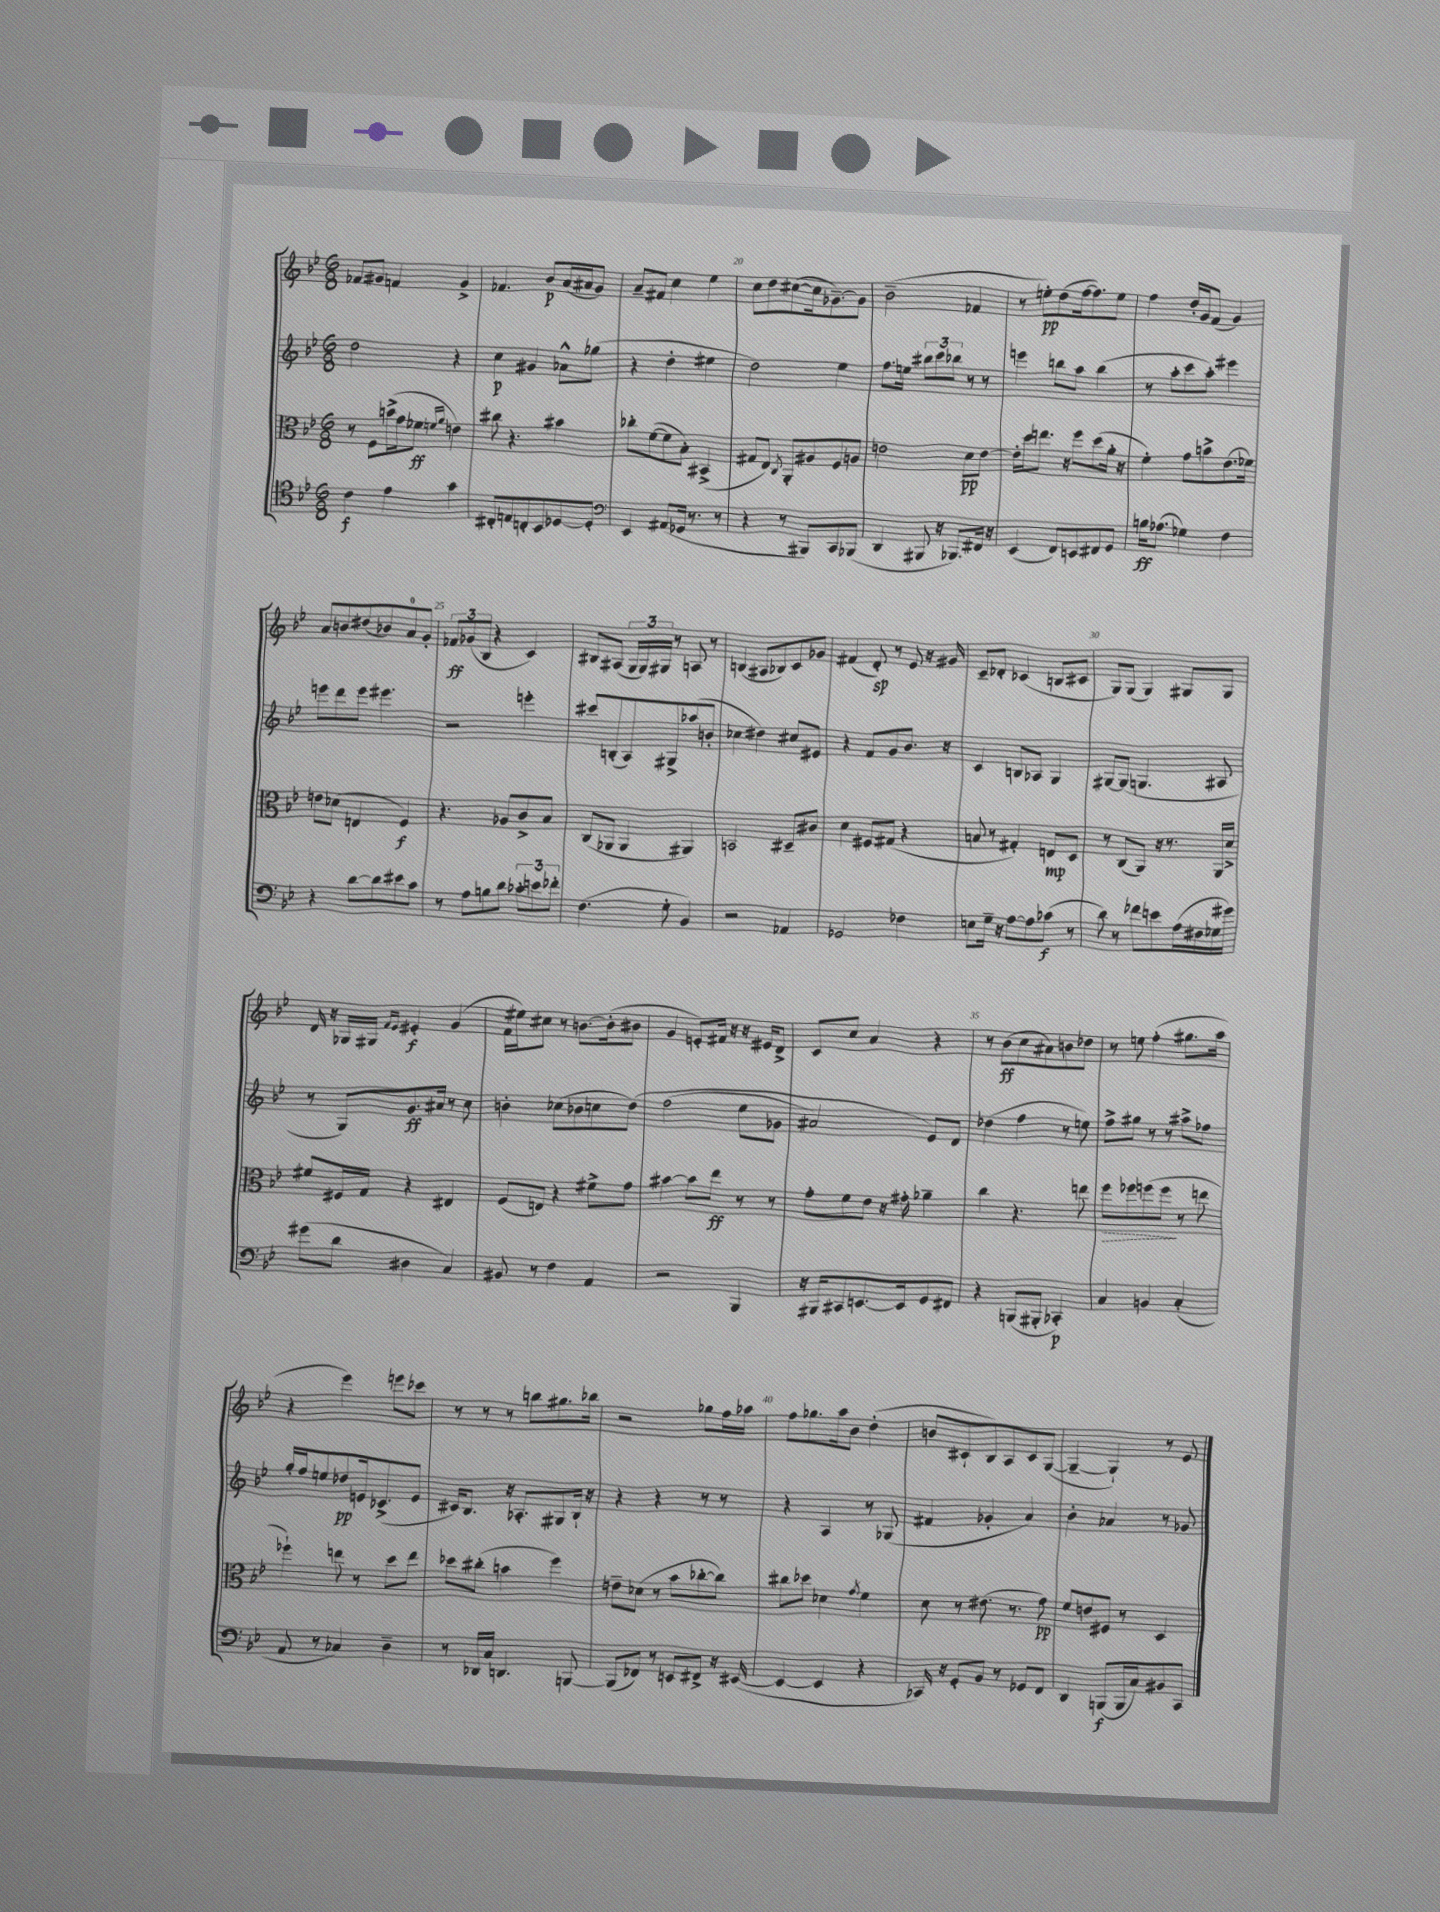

**kern	**dynam	**kern	**dynam	**kern	**dynam	**kern	**dynam
*part4	*part4	*part3	*part3	*part2	*part2	*part1	*part1
*staff4	*staff4	*staff3	*staff3	*staff2	*staff2	*staff1	*staff1
*clefC4	*	*clefC3	*	*clefG2	*	*clefG2	*
*k[b-e-]	*	*k[b-e-]	*	*k[b-e-]	*	*k[b-e-]	*
*M6/8	*	*M6/8	*	*M6/8	*	*M6/8	*
=17	=17	=17	=17	=17	=17	=17	=17
4c\	f	8r	.	2dd\	.	8f-X/L	.
.	.	8F\L	.	.	.	8g#X/J	.
4e-\	.	(16bn^\L	.	.	.	4fn/	.
.	.	16g\J	.	.	.	.	.
.	.	8f-X\J	ff	.	.	.	.
.	.	16qqfn/LL	.	.	.	.	.
.	.	16qqa/JJ	.	.	.	.	.
4g\	.	4en\)	.	4r	.	4g#^/	.
=18	=18	=18	=18	=18	=18	=18	=18
8C#X'/L	.	8cc#X\	.	4cc\	p	4.f-X/	.
8En/	.	4.r	.	.	.	.	.
8Cn'/	.	.	.	4g#X/	.	.	.
8BB-/	.	.	.	.	.	8b-/L	p
[8D-X/	.	4b#X\	.	8a-X^^\L	.	(16a/L	.
.	.	.	.	.	.	16a#X/J	.
8D-'/J]	.	.	.	(8gg-X\J	.	8g/J)	.
=19	=19	=19	=19	=19	=19	=19	=19
*clefF4	*	*	*	*	*	*	*
4EE-/	.	8cc-X'\L	.	4r	.	8a~/L	.
.	.	([8f\	.	.	.	8f#X/J	.
(8AA#X/L	.	8f\]	.	4dd'\	.	4cc\	.
16GG-X/Jk	.	8B-'\J)	.	.	.	.	.
8.r	.	.	.	.	.	.	.
.	.	(4BB#X^/	.	4ee#X\	.	4ee-\	.
8r	.	.	.	.	.	.	.
=20	=20	=20	=20	=20	=20	=20	=20
4r	.	8G#X/L	.	2dd\)	.	8cc\L	.
.	.	8E-/J)	.	.	.	8dd\	.
.	.	8qC/	.	.	.	.	.
8r	.	8AA'/L	.	.	.	([8cc#X\	.
8BBB#X/L)	.	8A#X/	.	.	.	16cc#\k]	.
.	.	.	.	.	.	[8.g-X~\)	.
8CC/	.	8F/	.	4ee-\	.	.	.
(8BBB-X/J	.	8An/J	.	.	.	8g-\J]	.
=21	=21	=21	=21	=21	=21	=21	=21
4DD/	.	2en\	.	8.ff\L	.	(2b-~\	.
.	.	.	.	16een\Jk	.	.	.
8BBB#X/	.	.	.	12bb#X\L	.	.	.
.	.	.	.	12ccc\	.	.	.
16r	.	.	.	.	.	.	.
.	.	.	.	12bb-X\J	.	.	.
8.BBB-X/L)	.	.	.	.	.	.	.
.	.	8d\L	pp	8r	.	4f-X/	.
16FF#X/Jk	.	[8e\J	.	8r	.	.	.
16r	.	.	.	.	.	.	.
=22	=22	=22	=22	=22	=22	=22	=22
(4EE-/	.	16e'\LL]	.	4eeen\	.	8r	.
.	.	16dd\J	.	.	.	.	.
.	.	8.een\J	.	.	.	8een'\L)	pp
8FF/L)	.	.	.	8bbn\L	.	(8dd\	.
.	.	16r	.	.	.	.	.
8EEn/	.	8ff\L	.	8aa\J	.	[16ff\k	.
.	.	.	.	.	.	8.ff\])	.
8FF#X/	.	(8dd\	.	(4bb\	.	.	.
8GG/J	.	16a'\Jk	.	.	.	8ee\J	.
.	.	16r	.	.	.	.	.
=23	=23	=23	=23	=23	=23	=23	=23
16Bn\KL	ff	4f'\)	.	8r	.	4ff\	.
(8.A-X\J	.	.	.	.	.	.	.
.	.	.	.	8aa'\L	.	.	.
4G-X\)	.	8g\L	.	8ccc\	.	16dd'/LL	.
.	.	.	.	.	.	16g/J	.
.	.	8bn^\	.	8aa'\J)	.	(8f/J	.
4F\	.	(8.e-\	.	4eee#X\	.	4g/)	.
.	.	16f-X\Jk)	.	.	.	.	.
!!LO:LB:g=z
=24	=24	=24	=24	=24	=24	=24	=24
4r	.	8en\L	.	8eeen\L	.	8a/L	.
.	.	(8d-X\J	.	8ddd\	.	8bn/	.
[8d\L	.	4En/	.	8eee\J	.	(8dd#X/	.
8d\]	.	.	.	4.eee#X\	.	8b-X/)	.
8e#X\	.	4F/)	f	.	.	8a/	.
8c\J	.	.	.	.	.	8g'/J	.
=25	=25	=25	=25	=25	=25	=25	=25
8r	.	4.r	.	2r	.	12f-X/L	ff
.	.	.	.	.	.	(12g-X/	.
8A\L	.	.	.	.	.	.	.
.	.	.	.	.	.	12B-/J	.
8Bn\	.	.	.	.	.	4r	.
8d\J	.	8A-X/L	.	.	.	.	.
12c-X'\L	.	8c^/	.	4eeen'\	.	4c/)	.
12en\	.	.	.	.	.	.	.
.	.	8B-/J	.	.	.	.	.
12f-X'\J	.	.	.	.	.	.	.
=26	=26	=26	=26	=26	=26	=26	=26
(4.F\	.	(8C/L	.	8ccc#X/L	.	8B#X/L	.
.	.	8AA-X/J	.	(8Bn'/	.	(8A#X/J	.
.	.	4AA-/	.	8A/)	.	24G/LL	.
.	.	.	.	.	.	24G/)	.
.	.	.	.	.	.	24G#X/JJ	.
8G'\	.	.	.	8G#X^/	.	8r	.
4BB-/)	.	4AA#X/)	.	(8aa-X/	.	8An/	.
.	.	.	.	8bn'/J	.	8r	.
=27	=27	=27	=27	=27	=27	=27	=27
2r	.	2BBn/	.	4cc-X\	.	(4Bn/	.
.	.	.	.	4dd#X\)	.	8A#X/L	.
.	.	.	.	.	.	8B-X/)	.
4AA-X/	.	8D#X~/L	.	8cc#X/L	.	8c/	.
.	.	8c#X/J	.	8e#X/J	.	8g-X/J	.
=28	=28	=28	=28	=28	=28	=28	=28
2GG-X/	.	4d\	.	4r	.	(4f#X/	.
.	.	8F#X/L	.	8f/L	.	8d'/)	sp
.	.	(8G#X/J	.	8g/	.	8r	.
4F-X\	.	4r	.	8.b-/J	.	8e-/	.
.	.	.	.	.	.	16r	.
.	.	.	.	16r	.	16g#X/	.
=29	=29	=29	=29	=29	=29	=29	=29
8En\L	.	8Bn/	.	4c/	.	8c~/L	.
16G~\Jk	.	8r	.	.	.	8d-X'/J	.
16r	.	.	.	.	.	.	.
[8A\L	.	4G#X'/)	.	8Bn/L	.	(4c-X/	.
8A\]	.	.	.	8A-X/J	.	.	.
(8c-X\J	f	8En/L	mp	4G/	.	8Bn/L	.
8r	.	8D/J	.	.	.	8c#X/J	.
=30	=30	=30	=30	=30	=30	=30	=30
8d\)	.	8r	.	[8G#X/L	.	8G/L)	.
8r	.	(8C/L	.	(8G#/J]	.	(8G/J	.
8f-X\L	.	8AA/J)	.	4.Gn/	.	4G/)	.
8en\	.	16r	.	.	.	.	.
.	.	8.r	.	.	.	.	.
(16A\L	.	.	.	.	.	8G#X/L	.
16F#X\	.	.	.	.	.	.	.
16G-X\	.	16AA/LL	.	8A#X/	.	8G#/J	.
16g#X\JJ)	.	16d^/JJ	.	.	.	.	.
!!LO:LB:g=z
=31	=31	=31	=31	=31	=31	=31	=31
(8g#X\L	.	8f#X/L	.	8r	.	16d/	.
.	.	.	.	.	.	16r	.
8d\J	.	16F#X/L	.	8G/L)	.	16G-X/LL	.
.	.	16G/JJ	.	.	.	16G#X/JJ	.
.	.	.	.	.	.	16qqf/LL	.
.	.	.	.	.	.	16qqe-/JJ	.
4D#X\	.	4r	.	8.g/	ff	4e#X'/	f
.	.	.	.	16a#X/Jk	.	.	.
4C/)	.	4E#X/	.	8r	.	(4g/	.
.	.	.	.	8cc\	.	.	.
=32	=32	=32	=32	=32	=32	=32	=32
8BB#X/	.	(8F/L	.	4bn'\	.	16f\LL	.
.	.	.	.	.	.	16ee#X\J)	.
8r	.	8En/J)	.	.	.	8cc#X\J	.
4F\	.	4r	.	(8cc-X\L	.	8r	.
.	.	.	.	8b-X\	.	[8.bn\L	.
4AA/	.	8f#X^\L	.	8ccn\	.	.	.
.	.	.	.	.	.	(16b'\k]	.
.	.	8g\J	.	(8dd\J)	.	8b#X\J	.
=33	=33	=33	=33	=33	=33	=33	=33
2r	.	[4b#X\	.	(2ff\	.	4g/	.
.	.	8b#\L]	.	.	.	8en'/L)	.
.	.	8ee-\J	ff	.	.	16f#X/Jk	.
.	.	.	.	.	.	16r	.
4BBB-/	.	8r	.	8ee-\L	.	16r	.
.	.	.	.	.	.	16e#X/KL	.
.	.	8r	.	8g-X\J	.	8d^/J	.
=34	=34	=34	=34	=34	=34	=34	=34
16r	.	8g'\L	.	2a#X/)	.	8c/L	.
16BBB#X/KL	.	.	.	.	.	.	.
8CC#X/	.	8f\	.	.	.	8cc/J	.
[8.EEn/	.	8e-\J	.	.	.	4a/	.
.	.	16r	.	.	.	.	.
16EE/k]	.	16g#X'\	.	.	.	.	.
8GG/	.	4a-X~\	.	8e-/L)	.	4r	.
8FF#X/J	.	.	.	8d/J	.	.	.
=35	=35	=35	=35	=35	=35	=35	=35
4r	.	4cc\	.	(4dd-X\	.	8r	.
.	.	.	.	.	.	(8b-\L	ff
(8BBBn/L	.	4.r	.	4ff\	.	8cc\	.
8BBB#X'/J	.	.	.	.	.	8a#X\)	.
4CC-X'/)	p	.	.	8r	.	8bn\	.
.	.	8een\	.	8een\)	.	8dd-X\J	.
=36	=36	=36	=36	=36	=36	=36	=36
!	!	!	!LO:HP:b	!	!	!	!
4C/	.	8ff\L	>	8ff^\L	.	8r	.
.	.	8ff-X\	.	8gg#X\J	.	8een\	.
4BBn/	.	(8ffn\	.	8r	.	(4ff'\	.
.	.	8ff\J	.	8r	.	.	.
(4C'/	.	8r	]	8aa#X^\L	.	8.gg#X\L	.
.	.	8een\	.	8ff-X\J	.	.	.
.	.	.	.	.	.	16aa\Jk	.
!!LO:LB:g=z
=37	=37	=37	=37	=37	=37	=37	=37
8AA/	.	4ff-X`\)	.	16gg'/LL	.	4r	.
.	.	.	.	16ff/J	.	.	.
8r	.	.	.	8een/	.	.	.
4C-X/)	.	8een\	.	8dd-X/	pp	4eee-\)	.
.	.	8r	.	16en/k	.	.	.
.	.	.	.	(8.c-X^/	.	.	.
4D~\	.	8dd\L	.	.	.	8eeen\L	.
.	.	8ee\J	.	8e/J	.	8ccc-X\J	.
=38	=38	=38	=38	=38	=38	=38	=38
8r	.	8dd-X\L	.	16c#X/KL)	.	8r	.
.	.	.	.	8.B-/J	.	.	.
16DD-X/LL	.	(8cc#X'\J	.	.	.	8r	.
16C/JJ	.	.	.	.	.	.	.
4.DDn/	.	4bn\	.	16r	.	8r	.
.	.	.	.	8.A-X'/L	.	.	.
.	.	.	.	.	.	8bbn\L	.
.	.	4ff\)	.	8G#X/	.	8.gg#X\	.
[8BBBn/	.	.	.	16B-`/Jk	.	.	.
.	.	.	.	16r	.	16bb-X\Jk	.
=39	=39	=39	=39	=39	=39	=39	=39
(8BBB/L]	.	8en~\L	.	4r	.	2r	.
8FF-X/J)	.	(8d-X\J	.	.	.	.	.
8r	.	8r	.	4r	.	.	.
8EEn/L	.	8b-\L	.	.	.	.	.
8FF#X^/J	.	[8cc-X'\	.	8r	.	8gg-X\L	.
16r	.	8cc-\J])	.	8r	.	16ff\L	.
([16EE#X/	.	.	.	.	.	16aa-X\JJ	.
=40	=40	=40	=40	=40	=40	=40	=40
4EE#/_	.	8cc#X\L	.	4r	.	8ff\L	.
.	.	8dd-X\J	.	.	.	8.gg-X\	.
4EE#/]	.	4d-X\	.	4A/	.	.	.
.	.	.	.	.	.	16aa\k	.
.	.	.	.	.	.	8b-\J	.
.	.	8qg/	.	.	.	.	.
4r	.	4f\	.	8r	.	(4dd'\	.
.	.	.	.	(8G-X/	.	.	.
=41	=41	=41	=41	=41	=41	=41	=41
16CC-X/)	.	8d\	.	4f#X/	.	8bn/L	.
16r	.	.	.	.	.	.	.
8GG'/L	.	8r	.	.	.	8c#X`/	.
8BB-/J	.	(8.e#X\	.	4g-X'/	.	8B-/)	.
8r	.	.	.	.	.	8A/	.
.	.	8.r	.	.	.	.	.
8GG-X/L	.	.	.	4a/)	.	8c#/	.
8FF/J	.	8g\)	pp	.	.	([8G/J	.
=42	=42	=42	=42	=42	=42	=42	=42
4DD/	.	8f/L	.	4b-'\	.	4G~/_	.
.	.	8en/	.	.	.	.	.
(8BBBn/L	f	8F#X/J	.	4a-X/	.	4G`/])	.
16BBB/L	.	8r	.	.	.	.	.
16C/J)	.	.	.	.	.	.	.
8BB#X/	.	4D/	.	8r	.	8r	.
8CC/J	.	.	.	8g-X/	.	8e-/	.
==	==	==	==	==	==	==	==
*-	*-	*-	*-	*-	*-	*-	*-
